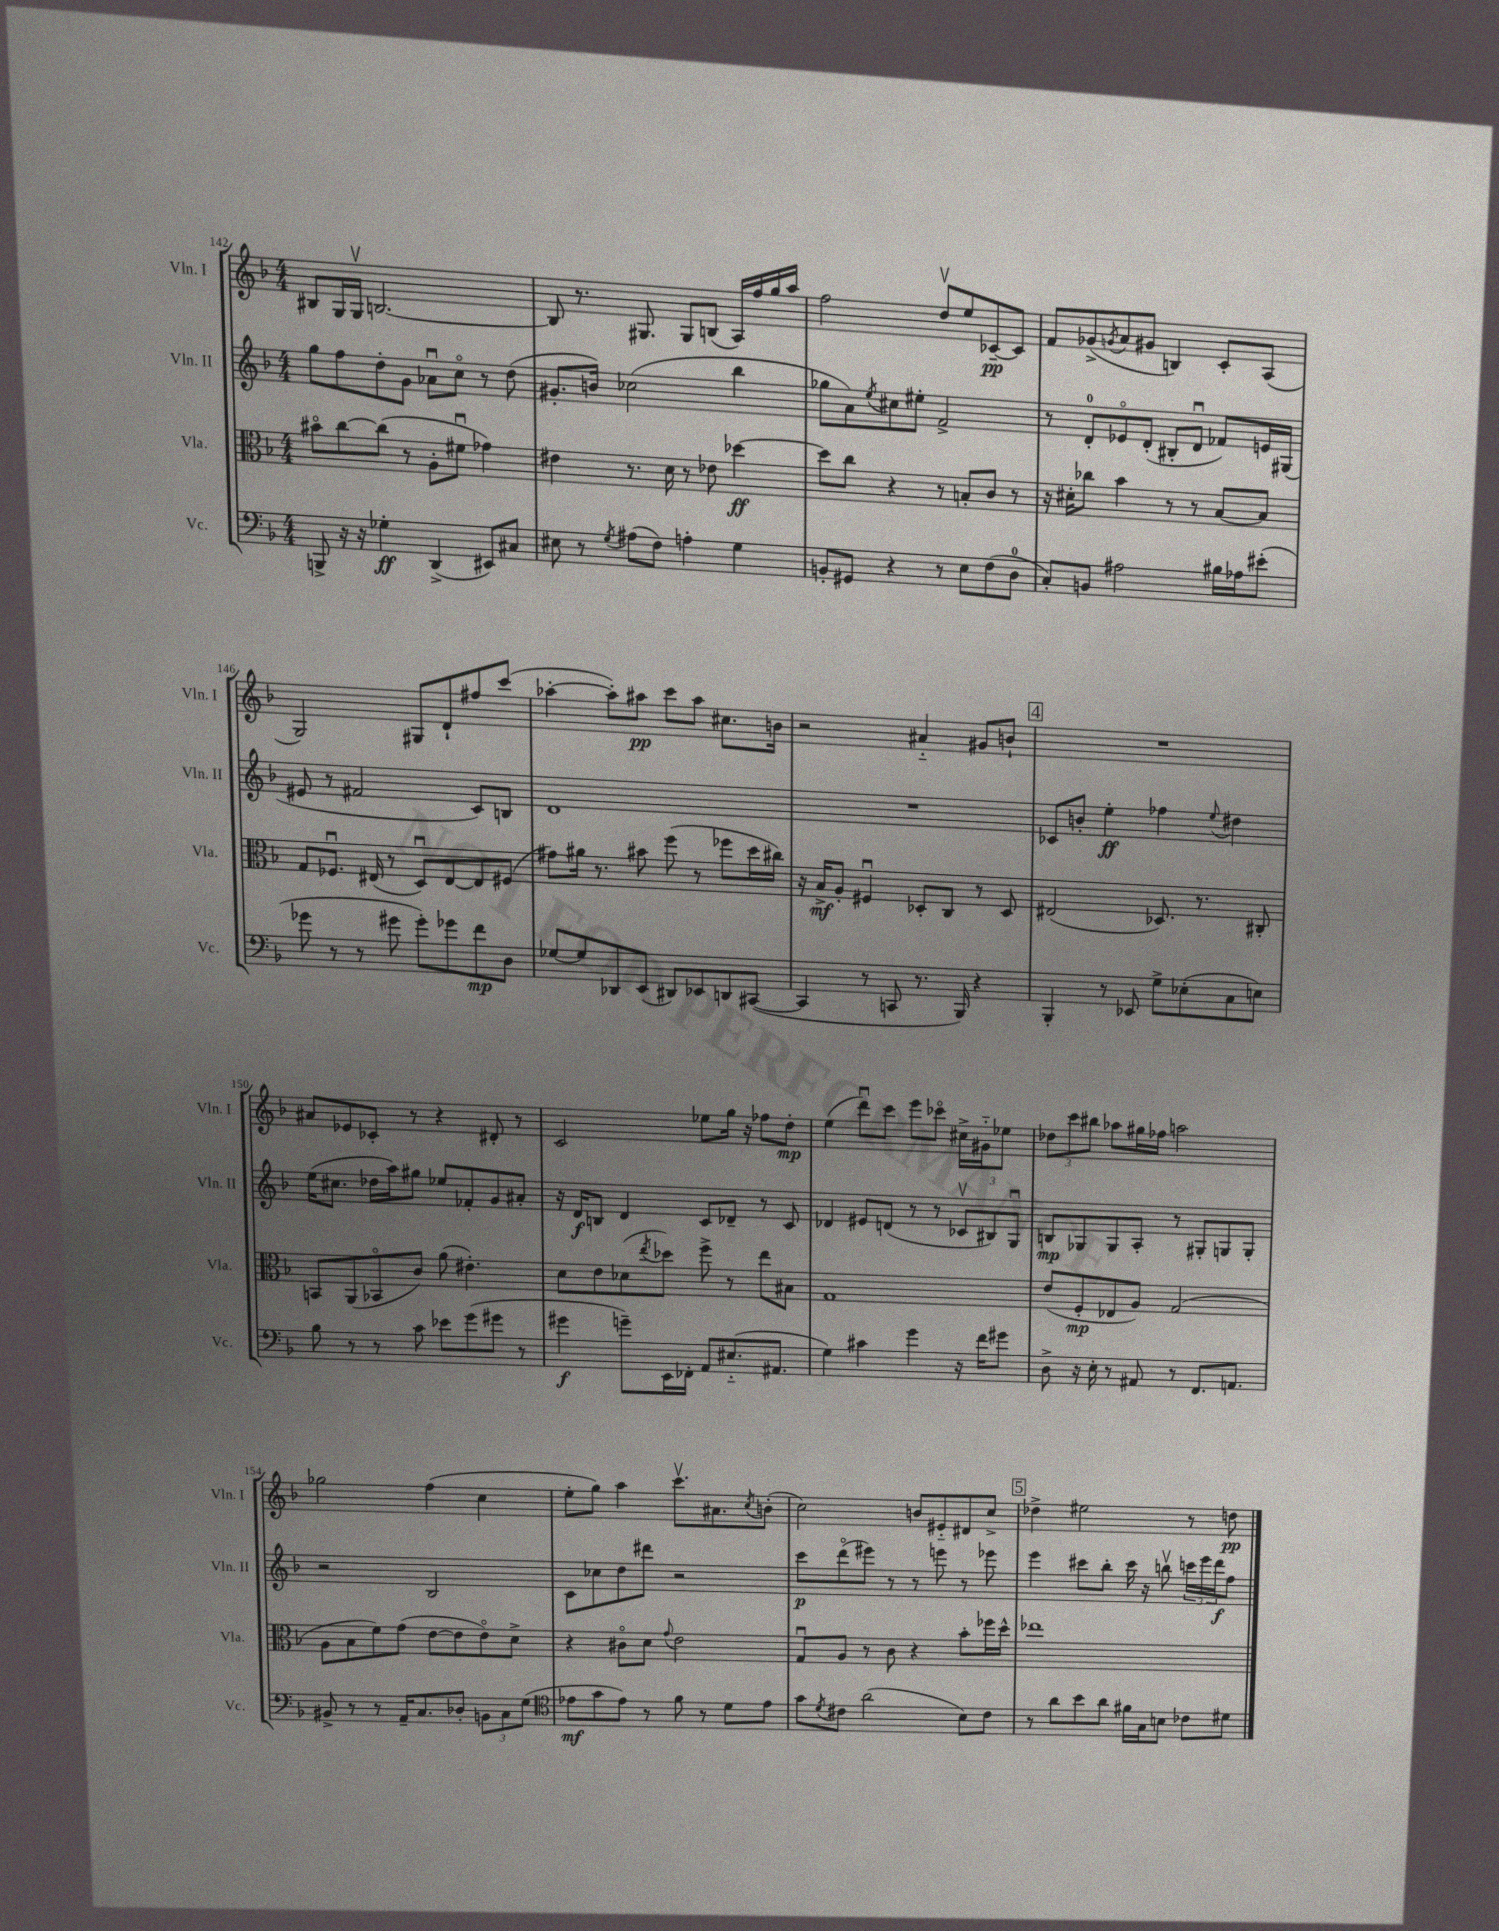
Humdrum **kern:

**kern	**kern	**kern	**kern
*staff4	*staff3	*staff2	*staff1
*clefF4	*clefC3	*clefG2	*clefG2
*k[b-]	*k[b-]	*k[b-]	*k[b-]
*M4/4	*M4/4	*M4/4	*M4/4
8BBB^	8b#o	8gg	8B#
16r	[8cc	8ff	16G
16r	.	.	16Gv
4G-'	(8cc]	8dd'	[2.B
.	8r	8g	.
(4DD^	8A'	8a-u	.
.	8f#u	8cco	.
8EE#)	4g-)	8r	.
8C#	.	(8dd	.
=	=	=	=
8E#	4e#	8.g#'	8B]
8r	.	.	8.r
.	.	16b)	.
8qG	.	.	.
(8A#	8.r	(2cc-	.
.	.	.	8.G#
8F)	.	.	.
.	16d	.	.
4A'	8r	.	8G#
.	8e-	.	(8B
4G	[4dd-	4bb-	16A)
.	.	.	16ff
.	.	.	16gg
.	.	.	16aa
=	=	=	=
8BB'	8dd-]	8gg-	2ff
8GG#	8cc	8a)	.
.	.	8qee	.
4r	4r	8cc#	.
.	.	8ee#'	.
8r	8r	2f^	8ddv
8E	8B'	.	8ee
(8F	8c	.	[8c-~
8D	8r	.	8c-]
=	=	=	=
8C')	16r	8r	8f
.	16d#'	.	.
8BB	8cc-	8d'	(8g-^
.	.	.	8qg
2A#	4b-	8e-o	8a
.	.	(8d'	8g#
.	8r	8B#'	4B)
.	8r	8du	.
16B#	[8B-	8f-)	8c'
16A-	.	.	.
(8e#'	8B-]	16e	(8A
.	.	(16G#	.
=	=	=	=
8g-	8G	8e#	2G)
8r	8.F-u	8r	.
8r	.	2f#	.
.	(16E#	.	.
8g#	8r	.	.
8g#')	8Du)	.	8G#
8g-	[8E#	.	8d`
8f	8E#]	8c)	8ff#
8D	(8F#	8B	(8ccc
=	=	=	=
[8G-	8g#)	1d	[4aa-'
8G-]	16a#	.	.
.	8.r	.	.
8DD-	.	.	8aa-'])
(8EE	8b#	.	8aa#
8DD#)	(8ff	.	8ccc
8EE-	8r	.	8aa#
8DD	8ff-	.	8.cc#
([8CC#	16dd	.	.
.	16cc#)	.	16b
=	=	=	=
4CC#]	16r	1r	2r
.	16B-^	.	.
.	8A'	.	.
8r	4F#u	.	.
8CC	.	.	.
8.r	8D-'	.	4a#'~
.	8C	.	.
16BBB-)	.	.	.
4r	8r	.	8g#
.	8D-	.	8b`
=	=	=	=
4BBB-'	(2E#	8c-	1r
.	.	8b'	.
8r	.	4ee'	.
8EE-	.	.	.
8G^	8.D-)	4ff-	.
(8E-'	.	.	.
.	8.r	.	.
.	.	8qqee	.
8C	.	4dd#	.
8E)	8C#'	.	.
=	=	=	=
8B-	8BB	(16ee	8a#
.	.	8.cc#	.
8r	(8AA	.	8e-
8r	8BB-o	16dd-	8c-'
.	.	16aa)	.
8c	8c)	8gg#	8r
8e-	(8a	8ee-	4r
(8g	4.e#')	8f-'	.
8g#	.	8g	8d#'
8r	.	8a#'	8r
=	=	=	=
4g#	8d	16r	2c
.	.	16d	.
.	8e	8B	.
8g~)	(8d-	4d	.
.	8qee	.	.
16EE	8dd-)	.	.
16FF-'	.	.	.
8AA	8ff^	8c	8ee-
(8.E#'~	8r	8d-~	16gg
.	.	.	16r
.	8ee	8r	8ff-
8.AA#	.	.	.
.	8B#	8c	8dd'
=	=	=	=
4G)	1G	4d-	(4ee
4c#	.	8e#	8dddu)
.	.	(8d	8ccc
4g	.	8r	8eee
.	.	8r	8ccc-o
16r	.	12c-v	16cc#^
16f	.	.	16g#'~
.	.	12B#)	.
8g#	.	.	8ee-
.	.	12Gu	.
=	=	=	=
8D^	(8e	8B	12dd-
.	.	.	12ccc
16r	8F'	8G-	.
.	.	.	12bb#
16E'	.	.	.
8r	8E-	8G-	8aa-
8AA#	8A)	8A'	16gg#
.	.	.	16ff-
8r	(2G	8r	2aa
8.FF	.	8G#'	.
.	.	8G	.
8.AA	.	.	.
.	.	8G'	.
=	=	=	=
8BB#^	8A	2r	2gg-
8r	8B-	.	.
8r	8f)	.	.
16AA~	(8g	.	.
8.C	.	.	.
.	[8e	2B-	(4ff
8D-'	8e]	.	.
12BB	8eo)	.	4cc
12C	.	.	.
.	8d^	.	.
(12G	.	.	.
=	=	=	=
*clefC4	*	*	*
8e-	4r	8c	8ee'
8g	.	8cc-	8gg)
8e-)	8c#o	8dd	4aa
8r	8d	8ddd#	.
.	8qqg	.	.
8f	2e	2r	8.cccv
8r	.	.	.
.	.	.	8.a#
8d	.	.	.
.	.	.	8qcc
8e-	.	.	(8b'
=	=	=	=
8g	8Gu	8ccc	2cc)
8qd	.	.	.
8c#	8A	(8dddo	.
(2a	8r	8eee#)	.
.	8c	8r	.
.	4r	8r	8b
.	.	8eee	8e#'~
8B-)	8b-'	8r	8d#
8c#	16ff-	8eee-	8cc^
.	16dd^^	.	.
=	=	=	=
8r	1ee-	4eee	4dd-^
8a	.	.	.
8b-	.	8ccc#	2ee#
8a	.	8bb-'	.
16f#	.	16ccc#	.
16G	.	16r	.
8B	.	8bbv	.
8c-	.	24ccc	8r
.	.	24eee	.
.	.	24ddd	.
8d#	.	8ff	8dd
==	==	==	==
*-	*-	*-	*-
